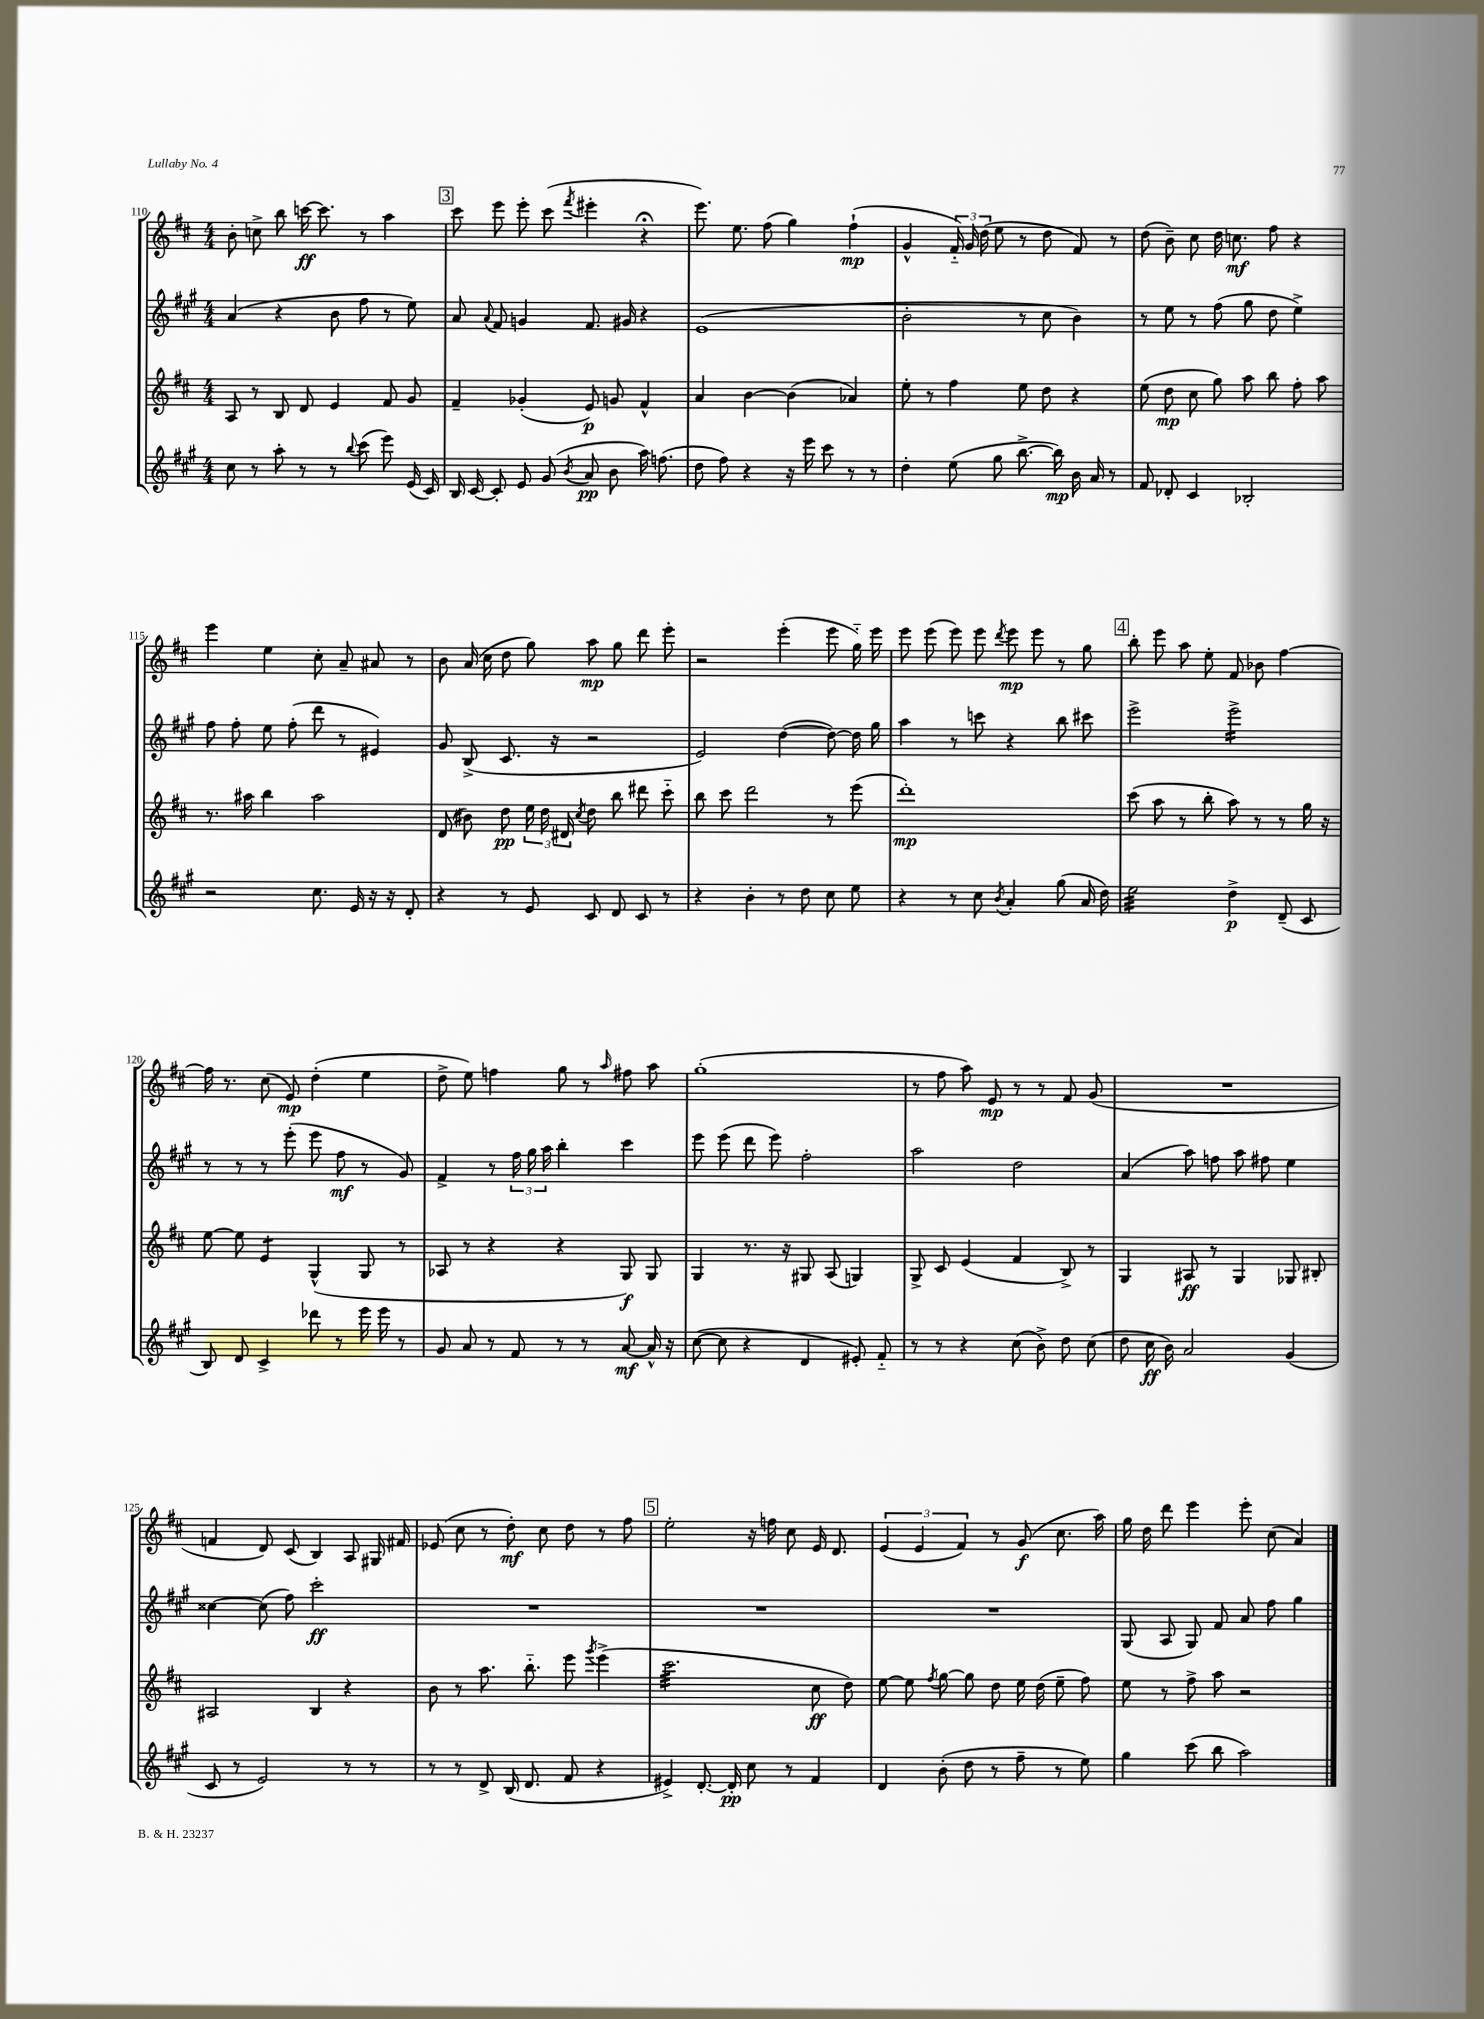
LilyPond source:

<<
\new StaffGroup <<
\new Staff = "s0" {
    \clef treble \key d \major \numericTimeSignature \time 4/4
    \autoBeamOff b'8-. c''8-> b''8 c'''16~\ff c'''8. r8 a''4 |
    \mark \markup { \box "3" } cis'''8 e'''8 e'''8-. cis'''8( \acciaccatura { fis'''8 } eis'''4-. r4\fermata |
    e'''8.) e''8. fis''8( g''4) fis''4-!\mp( |
    g'4-^ \tuplet 3/2 { fis'16-_) g'16 d''16( } e''8 r8 d''8 fis'8) r8 |
    d''8( b'8--) cis''8 d''16 c''8.\mf fis''8 r4 |
    e'''4 e''4 cis''8-. a'8-- ais'8 r8 |
    b'8 a'16( cis''16 d''8 g''8) a''8\mp g''8 d'''8 e'''8-. |
    r2 e'''4-.( e'''8 g''16-_) e'''16 |
    e'''8 e'''8( e'''8) e'''8 \acciaccatura { d'''8 } e'''8\mp e'''8 r8 g''8 |
    \mark \markup { \box "4" } b''8-. e'''8 a''8 e''8-. fis'8 bes'8 fis''4~ |
    fis''16 r8. cis''8( e'8\mp) d''4-.( e''4 |
    d''8-> e''8) f''4 g''8 r8 \grace { a''16 } fis''8 a''8 |
    g''1-.( |
    r8 fis''8 a''8) e'8\mp r8 r8 fis'8 g'8( |
    R1 |
    f'4 d'8) cis'8( b4) a8 gis16 fis'16 |
    ees'8( cis''8 r8 d''8-.\mf) cis''8 d''8 r8 fis''8 |
    \mark \markup { \box "5" } e''2-. r16 f''16 cis''8 e'16 d'8. |
    \tuplet 3/2 { e'4( e'4 fis'4) } r8 g'8\f( cis''8. a''16) |
    g''16 d''16 d'''8 e'''4 e'''8-. cis''8( a'4) \bar "|." |
}
\new Staff = "s1" {
    \clef treble \key a \major \numericTimeSignature \time 4/4
    \autoBeamOff a'4( r4 b'8 fis''8 r8 e''8) |
    \mark \markup { \box "3" } a'8 \appoggiatura { a'8 } fis'8 g'4 fis'8. gis'16 r4 |
    e'1( |
    b'2-. r8 cis''8 b'4) |
    r8 e''8 r8 fis''8( gis''8 d''8 e''4->) |
    fis''8 fis''8-. e''8 fis''8-.( d'''8 r8 eis'4) |
    gis'8 b8->( cis'8. r16 r2 |
    e'2) d''4~( d''8~) d''16 gis''16 |
    a''4 r8 c'''8 r4 b''8 cis'''8 |
    \mark \markup { \box "4" } e'''2-> e'''2:16-> |
    r8 r8 r8 e'''8-.( e'''8 fis''8\mf r8 gis'8) |
    fis'4-> r8 \tuplet 3/2 { fis''16 gis''16 a''16 } b''4-. cis'''4 |
    e'''8 e'''8( d'''8 e'''8) fis''2-. |
    a''2 d''2 |
    a'4( a''8) f''8 a''8 fis''8 e''4 |
    cisis''4~ cisis''8( fis''8) cis'''2-.\ff |
    R1 |
    \mark \markup { \box "5" } R1 |
    R1 |
    gis8( a8 gis8) fis'8 a'8 fis''8 gis''4 \bar "|." |
}
\new Staff = "s2" {
    \clef treble \key d \major \numericTimeSignature \time 4/4
    \autoBeamOff a8 r8 b8 d'8 e'4 fis'8 g'8 |
    \mark \markup { \box "3" } fis'4-- ges'4-.( e'8\p) g'8 fis'4-^ |
    a'4 b'4~ b'4( aes'4) |
    e''8-. r8 fis''4 e''8 d''8 r4 |
    e''8( d''8\mp cis''8 g''8) a''8 b''8 fis''8-. a''8 |
    r8. ais''16 b''4 ais''2 |
    d'8( bis'8) d''8\pp \tuplet 3/2 { e''16 d''16 dis'16 } \acciaccatura { cis''8 } d''8 b''8 dis'''8 cis'''8-_ |
    b''8 cis'''8 d'''2 r8 e'''8( |
    d'''1-.\mp) |
    \mark \markup { \box "4" } cis'''8( a''8 r8 b''8-. a''8) r8 r8 g''16 r16 |
    e''8~ e''8 e'4:8 g4-^( g8 r8 |
    aes8 r8 r4 r4 g8\f) g8 |
    g4 r8. r16 gis8 a8( g4) |
    g8-> cis'8 e'4( fis'4 b8->) r8 |
    g4 ais8\ff r8 g4 ges8 bis8-. |
    ais2 b4 r4 |
    b'8 r8 a''8. b''8.-_ e'''8 \acciaccatura { g'''8 } e'''4->( |
    \mark \markup { \box "5" } cis'''2.:32 cis''8\ff d''8) |
    e''8~ e''8 \acciaccatura { fis''8 } g''8~ g''8 d''8 e''16 d''16( e''8-- fis''8) |
    e''8 r8 fis''8-> a''8 r2 \bar "|." |
}
\new Staff = "s3" {
    \clef treble \key a \major \numericTimeSignature \time 4/4
    \autoBeamOff cis''8 r8 a''8-. r8 r8 \appoggiatura { b''8 } cis'''8( e'''8) e'16( cis'16) |
    \mark \markup { \box "3" } b16 cis'16~ cis'8-. e'8 gis'8( \acciaccatura { b'8 } a'8\pp b'8 a''16) f''8.( |
    d''8 fis''8) r4 r16 e'''16 cis'''8 r8 r8 |
    d''4-. e''8( gis''8 b''8.~-> b''16\mp) b'16 a'16 r8 |
    fis'8 des'8-. cis'4 bes2-. |
    r2 cis''8. e'16 r16 r16 d'8-. |
    r4 r8 e'8 cis'8 d'8 cis'8 r8 |
    r4 b'4-. r8 d''8 cis''8 e''8 |
    r4 r8 cis''8 \acciaccatura { b'8 } a'4-. gis''8( a'16 d''16) |
    \mark \markup { \box "4" } e''2:32 d''4->\p d'8--( cis'8 |
    b8) d'8 cis'4-> des'''8 r8 e'''16 e'''16 r8 |
    gis'8 a'8 r8 fis'8 r8 r8 a'8~\mf a'16-^ r16 |
    cis''8~( cis''8 r4 d'4 eis'8-.) fis'8-_ |
    r8 r8 r4 cis''8( b'8->) d''8 cis''8( |
    d''8 cis''16\ff b'16) a'2 gis'4( |
    cis'8 r8 e'2) r8 r8 |
    r8 r8 d'8-> b16( d'8. fis'8 r4 |
    \mark \markup { \box "5" } eis'4->) d'8.~-. d'16-.\pp cis''8 r8 fis'4 |
    d'4 b'8-.( d''8 r8 fis''8-- r8 e''8) |
    gis''4 cis'''8( b''8 a''2) \bar "|." |
}
>>
>>
\layout { \context { \Score currentBarNumber = #110 } }
